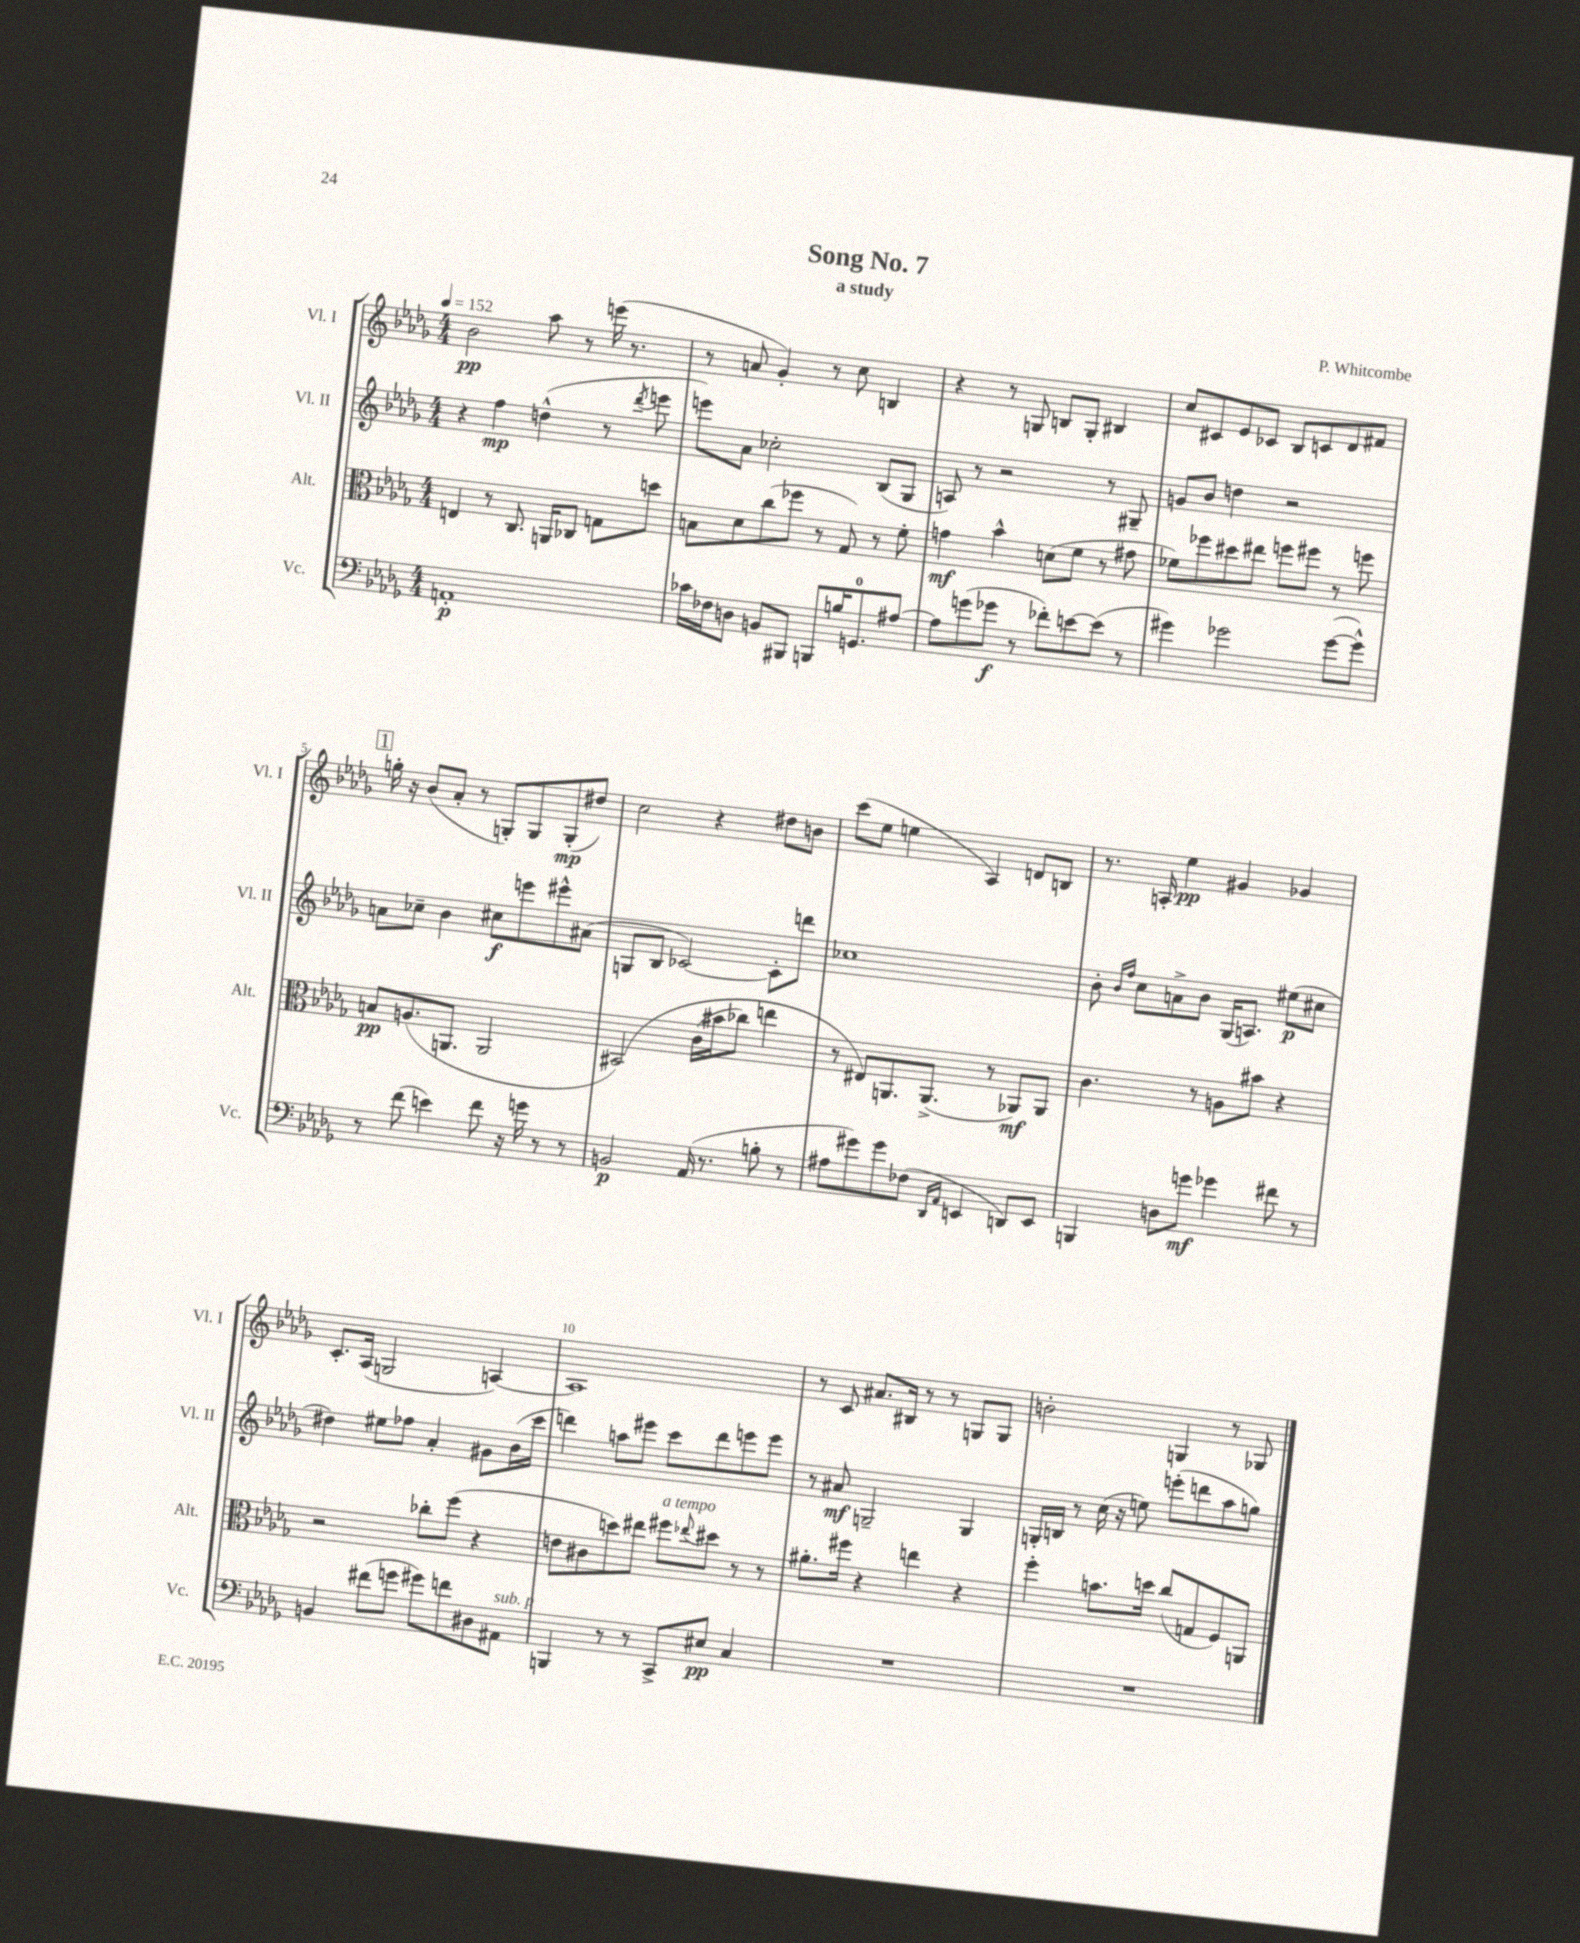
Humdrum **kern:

**kern	**kern	**kern	**kern
*staff4	*staff3	*staff2	*staff1
*clefF4	*clefC3	*clefG2	*clefG2
*k[b-e-a-d-g-]	*k[b-e-a-d-g-]	*k[b-e-a-d-g-]	*k[b-e-a-d-g-]
*M4/4	*M4/4	*M4/4	*M4/4
*MM152	*MM152	*MM152	*MM152
1AA'	4E	4r	2b-
.	8r	4ff	.
.	8.C	.	.
.	.	(4dd^^	8aa-
.	16AA	.	.
.	8C-	.	8r
.	8G	8r	(16eee
.	.	.	8.r
.	.	8qddd-	.
.	8dd	8eee	.
=	=	=	=
16c-	8B	8eee)	8r
16F-	.	.	.
8D	8d-	8a-	8a
8BB	(8cc	2cc-'	4g-')
8BBB#	8ff-	.	.
8BBB	8r	.	8r
16B	8G-)	.	8cc
8.GG	.	.	.
.	8r	(8B-	4B
[8A#	8f'	8G-	.
=	=	=	=
8A#]	4g	8A)	4r
(8g	.	8r	.
8g-	4b-^^	2r	8r
8r	.	.	8G
8f-')	(8d	.	8B
[8e	8f	.	8G'
(8e]	8r	8r	4B#
8r	8g#	8G#~	.
=	=	=	=
4g#)	8f-)	8g	8cc
.	8ff-	8b-	8c#
2g-	8dd#	4dd	8e-
.	8ee#	.	8c-
.	8ff	2r	8B-
.	8ff#	.	8c
([8g-	8r	.	8d-
8g-^^])	8ff	.	8f#
=	=	=	=
8r	8B	8a	16gg'
.	.	.	16r
(8f	(8.A	8cc-~	(8b-
4e)	.	4b-	8a-'
.	8.AA	.	.
.	.	.	8r
8f	2AA	8cc#	8G')
16r	.	8eee	8G
16g	.	.	.
8r	.	8eee#^^	(8G'
8r	.	(8a#	8dd#)
=	=	=	=
2BB	&(2BB#)	8G	2cc
.	.	8B-	.
.	.	[2c-)	.
(16AA-	(16c	.	4r
8.r	16b#	.	.
.	8cc-)	.	.
8B'	4ee	8c-']	8dd#
8r	.	8ddd	8b
=	=	=	=
8A#	8r	1cc-	(8ccc
8g#)	8E#&)	.	8ee-
8g#	8.AA	.	4ee
(8F-	.	.	.
.	(8.AA^	.	.
16qqDD-	.	.	.
16qqAA-	.	.	.
4EE	.	.	4A-)
.	8r	.	.
8DD)	8AA-)	.	8d
8EE	8AA-	.	8B
=	=	=	=
4BBB	4.c	8b-'	8.r
.	.	16qqb-	.
.	.	16qqff	.
.	.	8cc	.
.	.	.	16A'
8D	.	8a^	4ee-
8g	8r	8b-	.
4g-	8A	(16G-	4g#
.	.	8.A)	.
.	8b#	.	.
8f#	4r	(8ee#	4g-
8r	.	8cc#	.
=	=	=	=
4BB	2r	4dd#)	8.c'
.	.	.	(16A-
(8f#	.	8ee#	2G
8g	.	8ff-	.
8g#)	8cc-'	4a-'	.
8f	(8ff	.	.
8D#	4r	8g#	[4A)
8AA#	.	(16b-	.
.	.	16ccc	.
=	=	=	=
4BBB	8e	4ddd)	1A]
.	8c#	.	.
8r	8dd)	8aa	.
8r	8ee#	8eee#	.
8CC^	8ff#	8ccc	.
.	8qqee-	.	.
8E#	8dd#	8ddd	.
4C	8r	8eee	.
.	8r	8eee	.
=	=	=	=
1r	8.a#'	8r	8r
.	.	8a#	8c
.	16ff#	.	.
.	4r	2G~	8.a#
.	.	.	16B#
.	4ee	.	8r
.	.	.	8r
.	4r	4G	8G
.	.	.	8G
=	=	=	=
1r	4ff'	16G'	2b'
.	.	16B	.
.	.	8r	.
.	8.b	(16cc	.
.	.	16r	.
.	.	8ee)	.
.	16dd	.	.
.	(8cc	(8eee'	4G
.	8G	8ddd	.
.	8F)	8aa-	8r
.	8AA	8gg)	8G-
==	==	==	==
*-	*-	*-	*-
